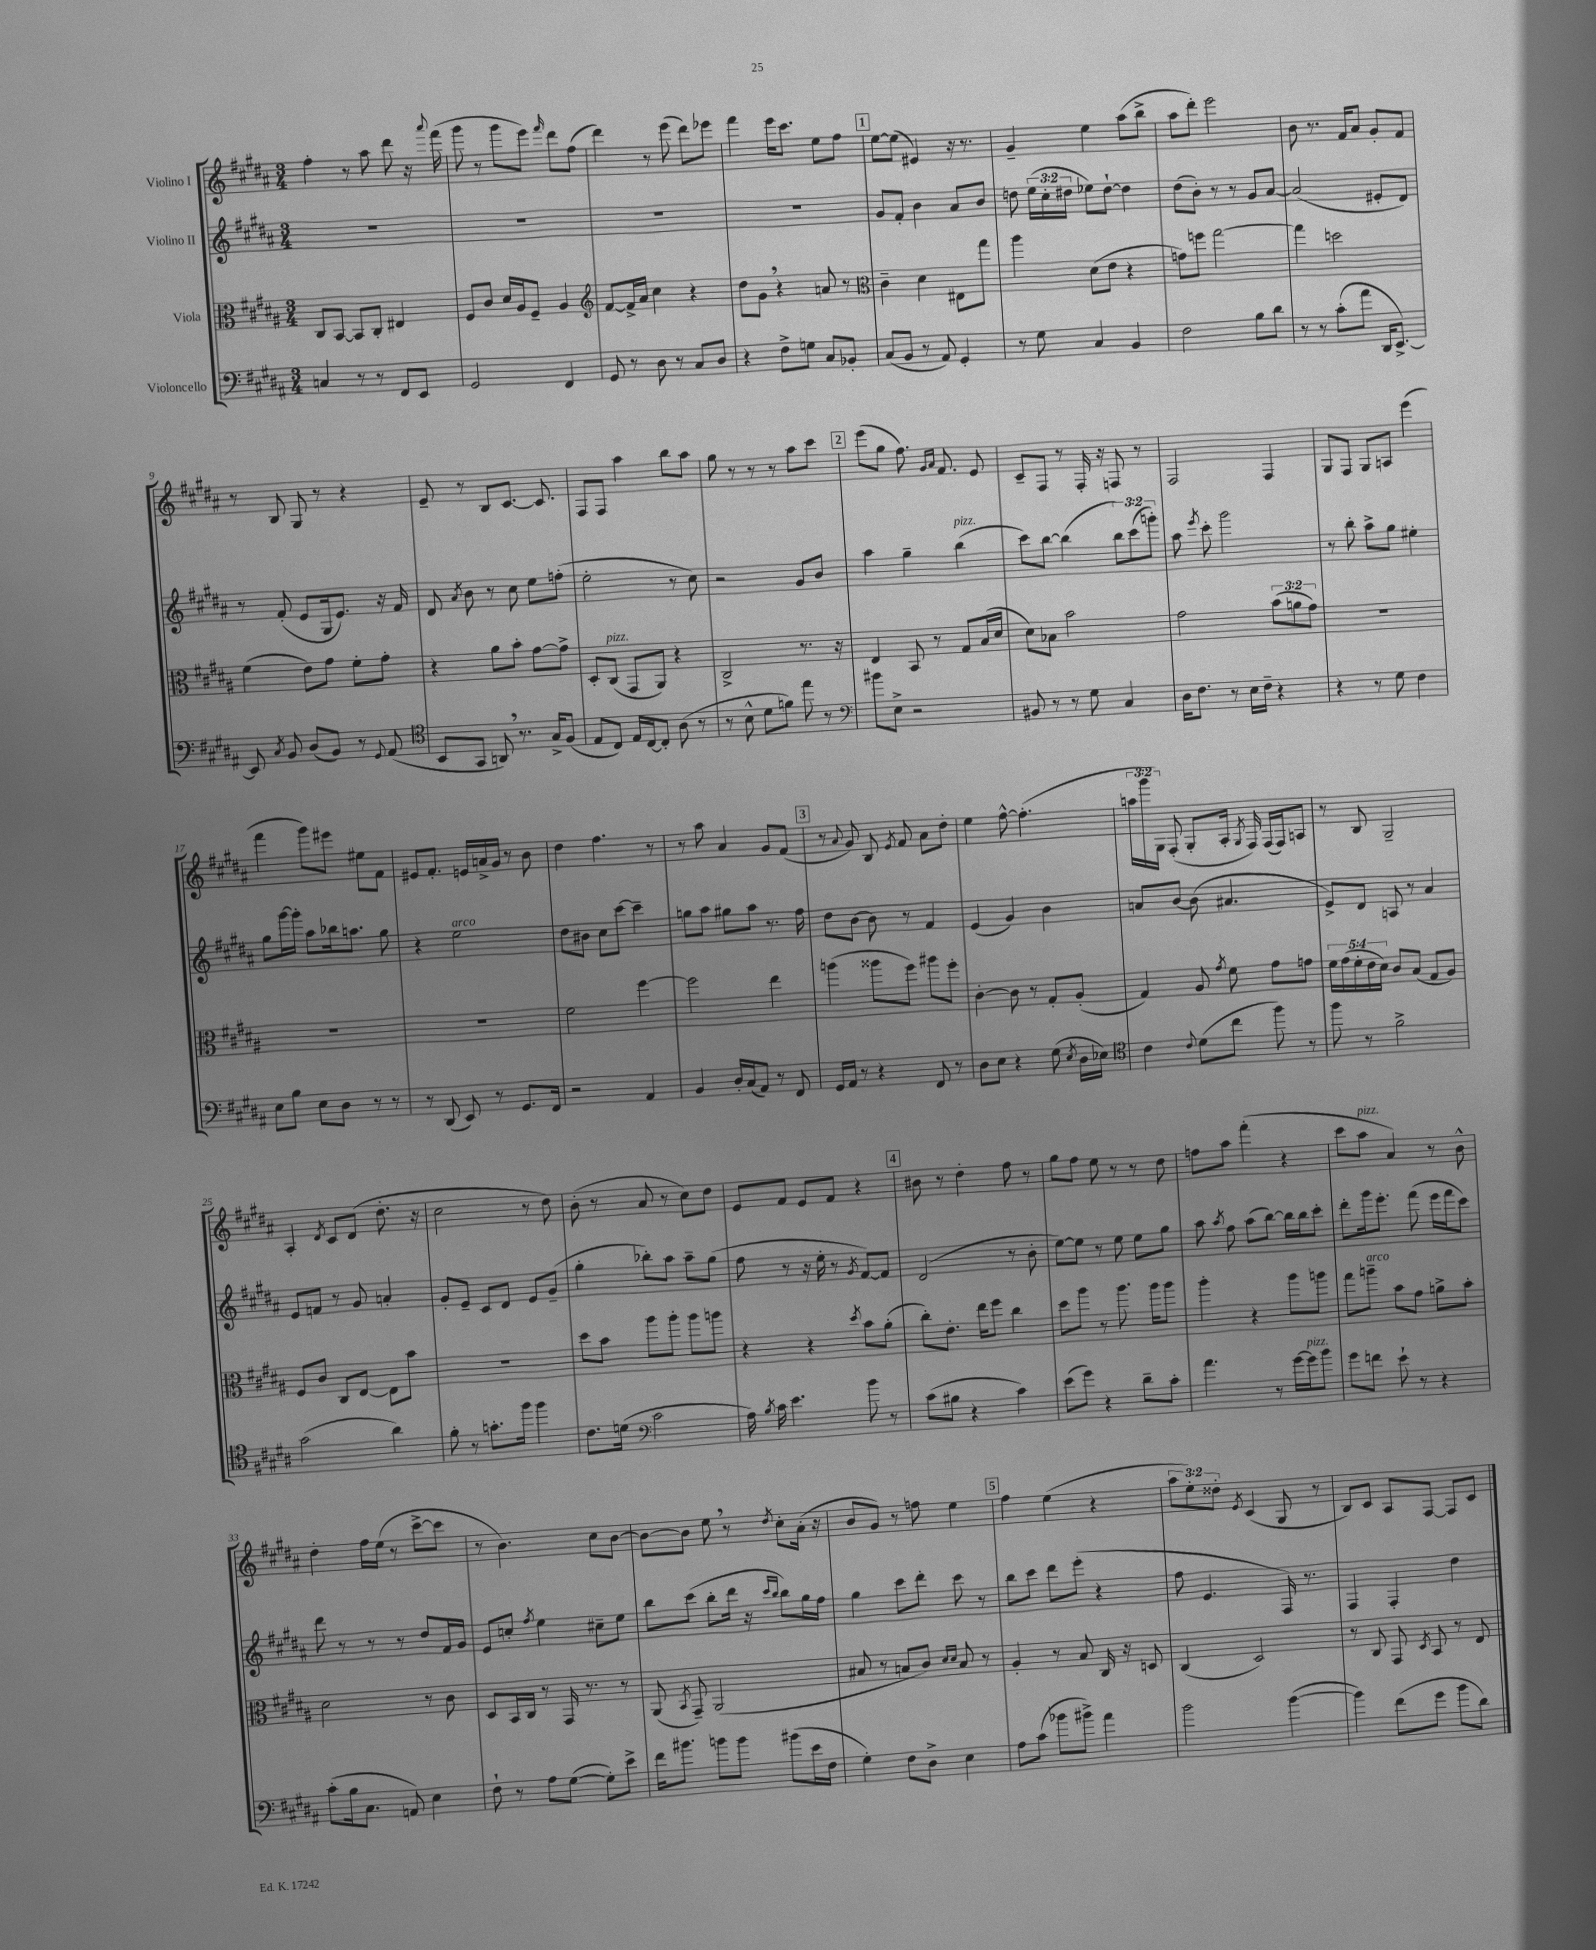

**kern	**kern	**kern	**kern
*staff4	*staff3	*staff2	*staff1
*clefF4	*clefC3	*clefG2	*clefG2
*k[f#c#g#d#a#]	*k[f#c#g#d#a#]	*k[f#c#g#d#a#]	*k[f#c#g#d#a#]
*M3/4	*M3/4	*M3/4	*M3/4
4C/	8C#/L	2.r	4ff#'\
.	[8BB/J	.	.
8r	8BB/]L	.	8r
8r	8C#'/J	.	8aa#\
8FF#/L	4E#/	.	8ddd#\
8EE/J	.	.	16r
.	.	.	8qqaaa#/
.	.	.	(16fff#\
=	=	=	=
2GG#/	8F#/L	2.r	8ggg#\
.	8c#/J	.	8r
.	16d#/LL	.	8ggg#\L
.	16A#/J	.	.
.	8F#~/J	.	8eee\J)
.	.	.	16qqfff#/
4FF#/	4A#/	.	8ddd#\L
.	.	.	(8ff#\J
=	=	=	=
*	*clefG2	*	*
8GG#/	[8f#/L	2.r	4ddd#\)
8r	16f#^/]L	.	.
.	16a#/JJ	.	.
8D#\	4cc#\	.	8r
8r	.	.	(8eee\
8C#/L	4r	.	8ddd#\L)
8D#/J	.	.	8eee-\J
=	=	=	=
4r	8dd#\L	2.r	4fff#\
.	8g#\J	.	.
8F#^\L	4r	.	16eee\LK
.	.	.	8.ccc#\J
8G\J	.	.	.
8C#/L	8a/	.	8ee\L
8BB-'/J	8r	.	8ff#\J
=	=	=	=
*	*clefC3	*	*
(8C#/L	4c#~\	8g#/L	[8ee\L
8BB/J	.	8f#'/J	(8ee\]J
8r	4d#\	4b\	4e#/)
8AA#/)	.	.	.
4GG#'/	8E#\L	8a#/L	16r
.	.	.	8.r
.	8gg#\J	8b/J	.
=	=	=	=
8r	4aa#\	8dd\	4g#~/
8G#\	.	(24ee\LL	.
.	.	24cc#'\	.
.	.	24dd#\JJ	.
4C#/	(8d#\L	8ee-\L)	4ee\
.	8e\J	[8dd#`\J	.
4BB/	4r	4dd#\]	(8aa#\L
.	.	.	8bb^\J
=	=	=	=
2F#\	8g\L)	(8dd#\L	8aa#\L
.	8ff\J	8b'\J)	8ddd#'\J)
.	[2gg#\	8r	2eee\
.	.	8r	.
8B\L	.	8g#/L	.
8d#\J	.	[8a#/J	.
=	=	=	=
8r	4gg#\]	(2a#/]	8b\
8r	.	.	8.r
(8c#'\L	2dd\	.	.
.	.	.	16f#/LK
8a#\J	.	.	8a#/J
16DD#/LK	.	8e#'/L	8g#'/L
[8.EE^/J)	.	.	.
.	.	8d#/J)	8f#/J
=	=	=	=
8EE/]	(4f#\	8r	8r
8qC#/	.	.	.
8BB/	.	(8f#'/	8B/
(8D#/L	8e\L)	8e/L	8G#/
8BB/J)	8g#\J	16G#/k	8r
.	.	8.e/J)	.
8r	8f#'\L	.	4r
8qqGG#/	.	.	.
(8AA#/	8g#'\J	16r	.
.	.	16f#/	.
=	=	=	=
*clefC4	*	*	*
8BB/L	4r	8d#/	8e~/
.	.	8qa#/	.
8GG#/J	.	8b\	8r
8AA/)	8a#\L	8r	8B/L
8.r	8b'\J	8cc#\	[8.c#/J
.	[8g#\L	8ee\L	.
16G#^/LK	.	.	8.c#/]
(8F#/J	8g#^\]J	(8ff'\J	.
=	=	=	=
8E/L	8D#'/L	2ee'\	8F#/L
8C#/J)	(8C#/J	.	8F#/J
16E/LL	8GG#/L	.	4aa#\
[16C#/J	.	.	.
8C#'/]J	8AA#/J)	.	.
(8A#\	4r	8r	8bb\L
8r	.	8cc#\)	8aa#\J
=	=	=	=
8r	2C#^/	2r	8gg#\
8B^^\	.	.	8r
8d#\L	.	.	8r
8f\J)	.	.	8r
8ee\	8.r	8g#/L	8aa#\L
8r	.	8b/J	8ccc#\J
.	16r	.	.
=	=	=	=
*clefF4	*	*	*
8b#\L	4E/	4aa#\	(8eee\L
8E^\J	.	.	8gg#\J
2r	8BB/	4gg#~\	8.ff#\)
.	8r	.	.
.	.	.	16qqg#/LL
.	.	.	16qqa#/JJ
.	.	.	8.f#/
.	8G#/L	(4bb\	.
.	(16B/L	.	8e/
.	16d#/JJ	.	.
=	=	=	=
8BB#/	8d#\L)	8ccc#\L)	8c#~/L
8r	8B-\J	[8bb\J	8F#/J
8r	2b\	(4bb\]	8r
8G#\	.	.	16F#'/
.	.	.	16r
4C#/	.	12bb\L)	8F/
.	.	(12ccc#\	.
.	.	.	8r
.	.	12ggg'\J)	.
=	=	=	=
16D#\LK	2g#\	8aa#\	2F#/
8.F#\J	.	.	.
.	.	8qeee/	.
.	.	8ccc#'\	.
8r	.	2ggg#\	.
16E\LL	.	.	.
16F#~\JJ	.	.	.
4r	(12b\L	.	4F#/
.	12a\	.	.
.	12g#\J)	.	.
=	=	=	=
4r	2.r	8r	8G#/L
.	.	8bb'\	8F#/J
8r	.	8aa#^\L	8G#/L
8G#\	.	8gg#\J	8A/J
4F#\	.	4ee#'\	(4eee\
=	=	=	=
8E\L	2.r	8gg#\L	4fff#\
8B\J	.	[16ggg#\L	.
.	.	16ggg#'\]JJ	.
8E\L	.	8aa#\L	8ggg#\L)
8D#\J	.	16bb-\k	8eee#\J
.	.	8.aa\J	.
8r	.	.	8ee#\L
8r	.	8gg#\	8f#\J
=	=	=	=
8r	2.r	4r	8e#/L
(8DD#/	.	.	8.f#'/J
8EE/)	.	2ee\	.
.	.	.	16e/LL
8r	.	.	16a^/
.	.	.	16g#/JJ
8.GG#/L	.	.	8r
.	.	.	8b\
16FF#/Jk	.	.	.
=	=	=	=
2r	2f#\	8dd#\L	4dd#\
.	.	8b#\J	.
.	.	8cc#\L	4.ff#\
.	.	[8ccc#\J	.
4AA#/	[4ff#\	4ccc#~\]	.
.	.	.	8r
=	=	=	=
4BB/	2ff#\]	8gg\L	8r
.	.	8aa#\J	8aa#\
16D#'/LL	.	8gg#\L	4a#/
(16C#/J	.	.	.
8AA#/J)	.	8aa#\J	.
8r	4ee\	8.r	8g#/L
8FF#/	.	.	(8f#/J
.	.	16ff#\	.
=	=	=	=
16GG#/LL	(4aa\	8dd#\L	8r
16AA#/JJ	.	.	.
.	.	.	8qqa#/
8r	.	[8b\J	8g#/)
4r	8aa##\L	8b\]	8B/
.	.	.	8qe/
.	8ff#\J)	8r	8f#/
8FF#/	8aa#\L	4f#/	8a#\L
8r	8ff#'\J	.	8dd#'\J
=	=	=	=
8D#\L	[4c#'\	(4e/	4ee\
8E\J	.	.	.
4r	8c#\]	4g#/)	[8ff#^^\
.	8r	.	(4.ff#'\]
(8G#\	8G#'/L	4b\	.
8qE/	.	.	.
16D#\LL	(8A#'/J	.	.
16E-\JJ)	.	.	.
=	=	=	=
*clefC4	*	*	*
4c#\	4G#/)	8a/L	24aa\LL
.	.	.	24ggg#\
.	.	.	24G#\JJ)
.	.	[8b/J	(8F#'/
8qqc#/	.	.	.
(8d#\L	8A#/	(8b\]	8G#'/L
.	8qg#/	.	.
8cc#\J	8f#\	4.a#/	16A#'/Jk
.	.	.	8qG#/
.	.	.	16F#/)
8ff#\)	8g#\L	.	(16F#/LL
.	.	.	16F#/J)
8r	8g\J	.	8A/J
=	=	=	=
8ff#\	20f#\LL	8e^/L)	8r
.	(20g#\	.	.
.	20f#'\	.	.
8r	.	8d#/J	8B/
.	20e\	.	.
.	20d#\JJ)	.	.
2f#^\	8c#/L	8A/	2G#~/
.	(8B/J	8r	.
.	8G#/L	4a#/	.
.	8A#/J)	.	.
=	=	=	=
(2g#\	8F#/L	8e/L	4A#'/
.	8c#/J	8f/J	.
.	.	.	8qd#/
.	8C#/L	8r	8c#/L
.	[8E/J	8g#/	(8d#/J
4a#\)	8E\]L	4a'/	8.dd#'\
.	8b\J	.	.
.	.	.	16r
=	=	=	=
8f#'\	2.r	8g#'/L	2cc#\
8r	.	8e~/J	.
8.g'\L	.	8c#/L	.
.	.	8d#/J	.
16ff#\Jk	.	.	.
4ff#\	.	8e/L	8r
.	.	(8g#~/J	8dd#\)
=	=	=	=
8.c#\L	8dd#\L	4gg#'\	(8b'\
.	8b\J	.	8r
(16d\Jk	.	.	.
*clefF4	*	*	*
2c#\	8aa#\L	8bb-'\L)	8a#/
.	8aa#'\J	8aa#\J	8r
.	8aa#\L	8aa#~\L	8cc#\L)
.	8aa\J	(8gg#\J	8dd#\J
=	=	=	=
16A#\)	4r	8ff#\	8e/L
8qB/	.	.	.
16c#\	.	.	.
4.e\	.	8r	8f#/J
.	4r	16r	8e/L
.	.	16ee'\	.
.	.	8r	8f#/J
.	8qdd#/	8qg#/	.
8b\	8b\L	[8f#/L)	4r
8r	(8a#'\J	8f#/]J	.
=	=	=	=
(8c#\L	8cc#'\L)	(2d#/	8b#\
8B#\J	8.e'\J	.	8r
4r	.	.	4dd#'\
.	16ee\LK	.	.
.	8ff#\J	.	.
4c#\)	4cc#\	8r	8ff#\
.	.	8b'\	8r
=	=	=	=
(8e\L	8dd#\L	[8ee\L)	8gg#\L
8g#\J)	8aa#\J	8ee\]J	8ff#\J
4r	8r	8r	8ee\
.	8.aa#\	8ee\	8r
8d#~\L	.	8ee\L	8r
.	16aa#\LK	.	.
8c#'\J	8aa#\J	8gg#\J	8dd#\
=	=	=	=
4.a#\	4aa#'\	8aa#\	8ff\L
.	.	8qaa#/	.
.	.	8ff#\	8aa#\J
.	4r	(8aa#\L	(4fff#'\
8r	.	[8bb\J)	.
[16g#\LL	8aa#\L	16bb\]LL	4r
16g#\]J	.	16bb\J	.
8b\J	8aa\J	8ccc#'\J	.
=	=	=	=
8g#\L	8gg#\L	8ddd#'\L	8ccc#\L
8f\J	8aa~\J	16ggg#\k	8aa#\J
.	.	8.eee'\J	.
8e`\	8b\L	.	4a#/)
8r	8g#\J	(8fff#\	.
4r	8a^\L	16eee\LL	8r
.	.	16fff#\J	.
.	8b'\J	8ccc#\J)	8b^^\
=	=	=	=
(8c#'\L	2d#\	8ddd#\	4dd#'\
16B\k	.	8r	.
8.C#\J	.	.	.
.	.	8r	16ff#\LL
.	.	.	(16ee\JJ
8AA/)	.	8r	8r
4E\	8r	8dd#/L	[8ccc#^\L
.	8c#\	16f#/L	8ccc#\]J
.	.	16g#/JJ	.
=	=	=	=
8F#`\	8D#/L	8e/L	8r
8r	16BB/L	8cc'/J	4.b\)
.	16C#/JJ	.	.
.	.	8qff#/	.
8A#\L	8r	4ee\	.
([8G#\J	16GG#/	.	.
.	8.r	.	.
8G#'\]L)	.	8cc#~\L	8cc#\L
8e^\J	8r	8ee\J	[8b\J
=	=	=	=
16f#\LK	(8AA#/	8bb\L	8b\_L
8.b#\J	.	.	.
.	8qBB/	.	.
.	8GG#~/)	(8ccc#\J	8b\]J
8b\L	(2AA#/	8bb'\L	8ee\
8b\J	.	16ddd#\Jk	8r
.	.	16r	.
.	.	16qqccc#/LL	.
.	.	16qqbb/JJ	8qdd#/
(8b#\L	.	8bb\L)	8cc#'\L
16e\L	.	16gg#\L	(16a#'\Jk
16F#\JJ	.	16ff#\JJ	16r
=	=	=	=
4G#'\)	8B#/	4gg#\	8b/L
.	8r	.	8g#/J)
8F#\L	8B/L	8ccc#\L	8r
8D#^\J	8c#/J)	8ddd#'\J	8ff\
.	16qqd#/LL	.	.
.	16qqd#/JJ	.	.
4E\	8B/	8ccc#\	4ee\
.	8r	8r	.
=	=	=	=
8A#\L	4A#'/	8bb\L	4ff#\
(8c#\J	.	8ccc#\J	.
8b-\L	8r	8ddd#\L	(4ee\
8b#^\J)	8B/	(8eee'\J	.
4a#\	16C#/	4r	4r
.	16r	.	.
.	8D/	.	.
=	=	=	=
2b\	(4C#/	8ff#\	12aa#\L
.	.	.	12ee'\)
.	.	4.e/	.
.	.	.	12dd##'\J
.	.	.	8qe/
.	2D#/)	.	(4c#/
([4b\	.	16F#/)	8G#/
.	.	8.r	.
.	.	.	8r
=	=	=	=
4b\])	8r	4F#/	8B/L)
.	8C#/	.	8c#/J
(8f#\L	8GG#/	4F#'/	8A#/L
.	8qD#/	.	.
8g#\J	8BB/	.	[8F#/J
8b\L	8r	4dd#\	8F#/]L
8d#\J)	8E/	.	8c#/J
==	==	==	==
*-	*-	*-	*-
